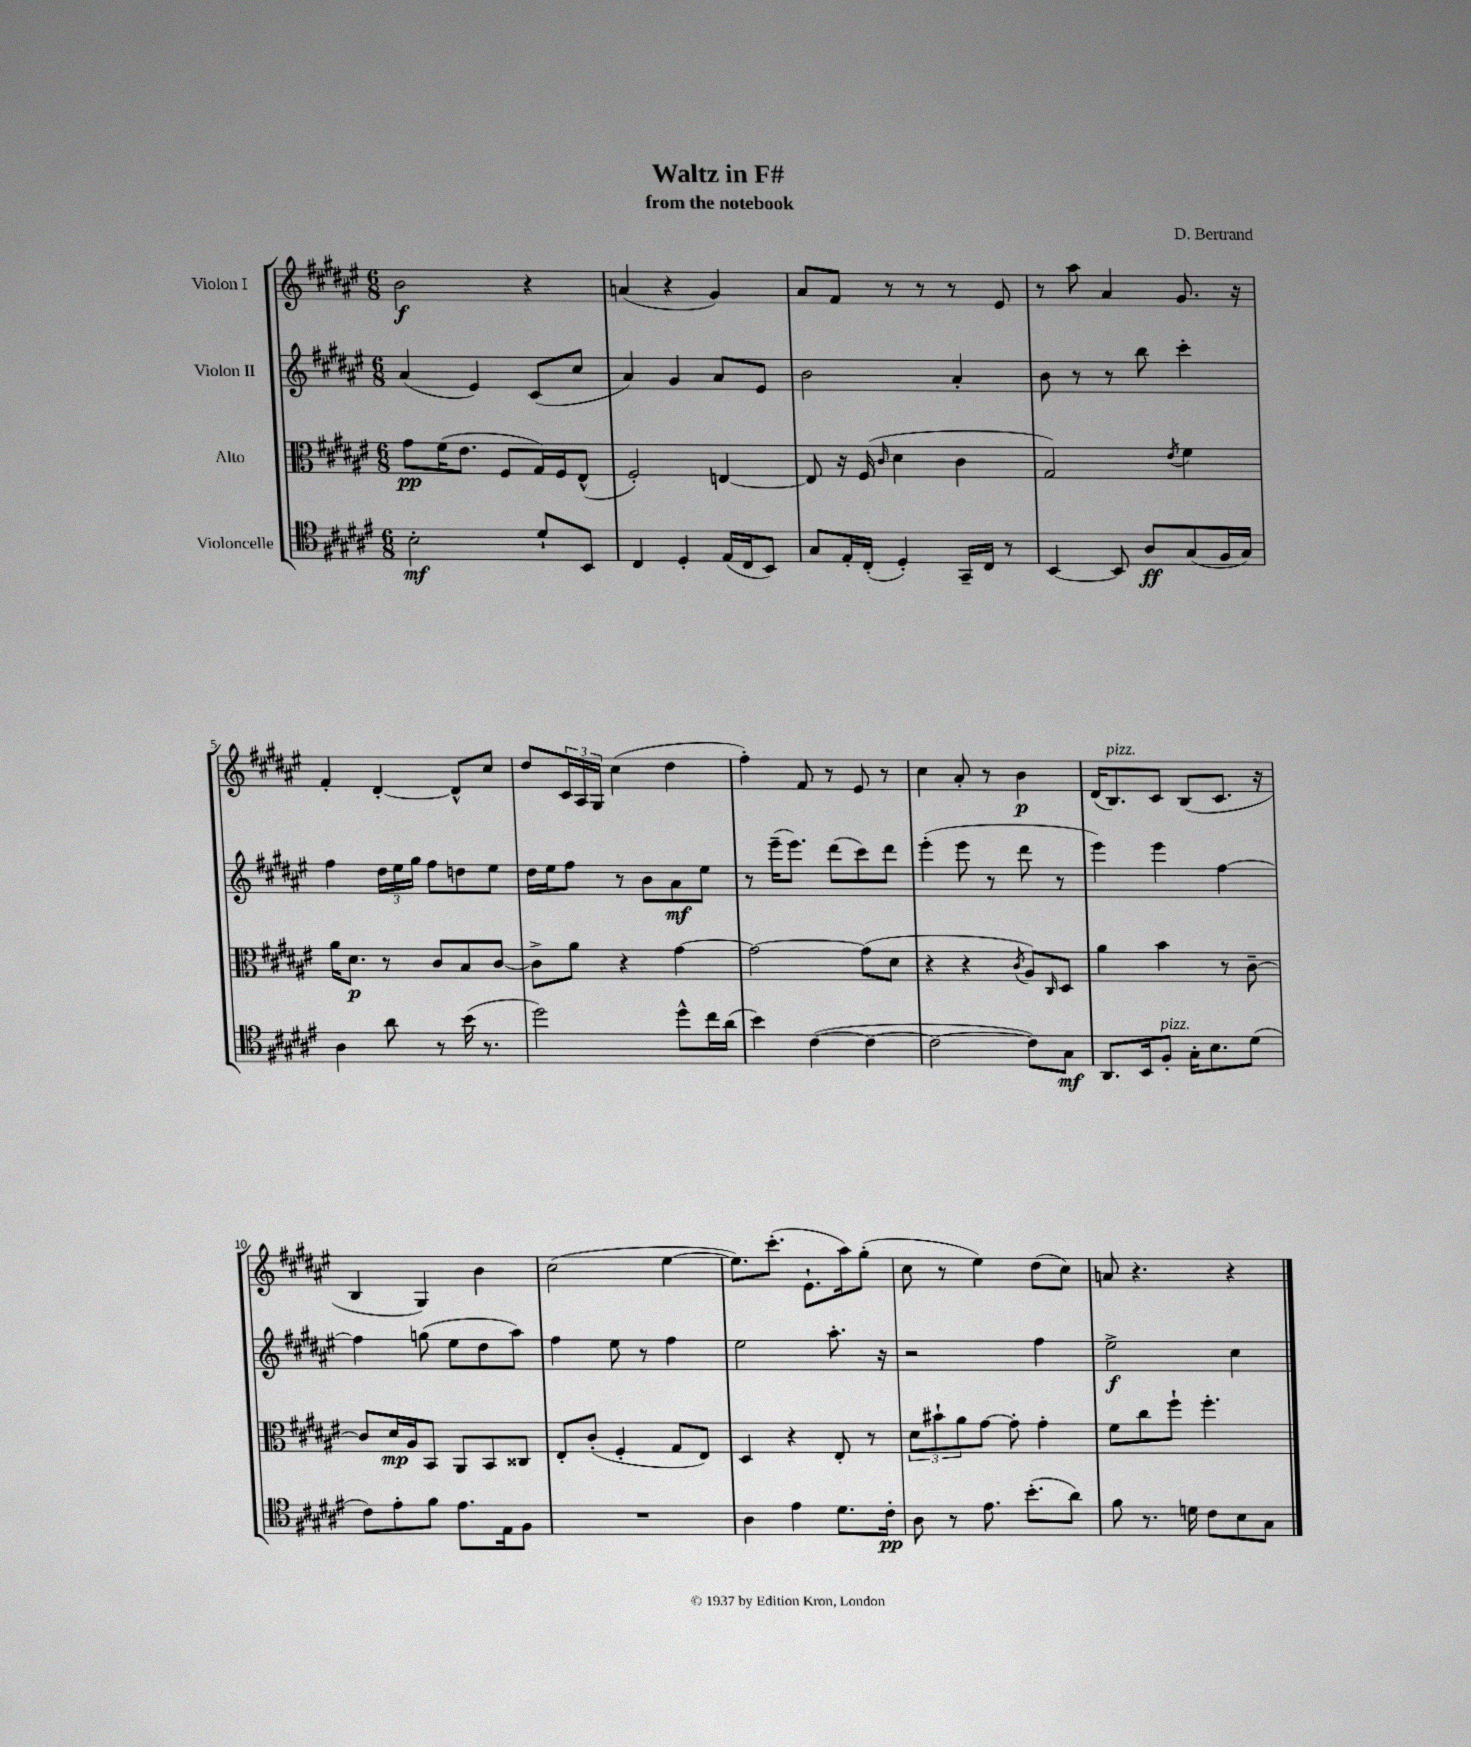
\header { title = "Waltz in F#" composer = "D. Bertrand" subtitle = "from the notebook" }
<<
\new StaffGroup <<
\new Staff = "s0" \with { instrumentName = "Violon I" } {
    \clef treble \key fis \major \numericTimeSignature \time 6/8
    b'2\f r4 |
    a'4( r4 gis'4) |
    ais'8 fis'8 r8 r8 r8 eis'8 |
    r8 ais''8 ais'4 gis'8. r16 |
    fis'4-. dis'4~-. dis'8-^ cis''8 |
    dis''8 \tuplet 3/2 { cis'16 ais16 gis16 } cis''4( dis''4 |
    fis''4-.) fis'8 r8 eis'8 r8 |
    cis''4 ais'8-. r8 b'4\p |
    dis'16( b8.^\markup { \italic "pizz." }) cis'8 b8( cis'8. r16 |
    b4 gis4) b'4 |
    cis''2( eis''4~ |
    eis''8.) cis'''8.-.( eis'8.-! ais''16) gis''8-.( |
    cis''8 r8 eis''4) dis''8( cis''8) |
    a'8 r4. r4 \bar "|." |
}
\new Staff = "s1" \with { instrumentName = "Violon II" } {
    \clef treble \key fis \major \numericTimeSignature \time 6/8
    ais'4( eis'4) cis'8( cis''8 |
    ais'4) gis'4 ais'8 eis'8 |
    b'2 ais'4-. |
    b'8 r8 r8 b''8 cis'''4-. |
    fis''4 \tuplet 3/2 { dis''16 eis''16 gis''16 } fis''8 d''8 eis''8 |
    dis''16 eis''16 fis''8 r8 b'8 ais'8\mf eis''8 |
    r8 eis'''16--( eis'''8.) dis'''8( cis'''8) dis'''8 |
    eis'''4-.( eis'''8 r8 dis'''8 r8 |
    eis'''4) eis'''4 fis''4~ |
    fis''4 g''8( eis''8 dis''8 ais''8) |
    fis''4 eis''8 r8 fis''4 |
    eis''2 ais''8.-. r16 |
    r2 fis''4 |
    eis''2->\f cis''4 \bar "|." |
}
\new Staff = "s2" \with { instrumentName = "Alto" } {
    \clef alto \key fis \major \numericTimeSignature \time 6/8
    gis'8\pp fis'16( eis'8. fis8 gis16) fis16 eis8-^( |
    fis2-.) e4~ |
    e8 r16 fis16( \grace { cis'16 } dis'4 cis'4 |
    gis2) \acciaccatura { eis'8 } fis'4 |
    ais'16 dis'8.\p r8 cis'8 b8 cis'8~ |
    cis'8-> ais'8 r4 gis'4~ |
    gis'2~ gis'8( dis'8 |
    r4 r4 \acciaccatura { cis'8 } ais8) \grace { cis16 } dis8 |
    ais'4 b'4 r8 cis'8~-- |
    cis'8 dis'16\mp ais16 b,8 ais,8 b,8 cisis8 |
    eis8-. cis'8-.( fis4-. gis8 eis8) |
    dis4 r4 eis8-. r8 |
    \tuplet 3/2 { dis'8 bis'8-! ais'8 } gis'8~ gis'8-. gis'4-. |
    fis'8 cis''8 fis''8-! fis''4.-. \bar "|." |
}
\new Staff = "s3" \with { instrumentName = "Violoncelle" } {
    \clef tenor \key fis \major \numericTimeSignature \time 6/8
    b2-.\mf dis'8-! b,8 |
    cis4 dis4-. eis16( cis16 b,8) |
    gis8 eis16-. cis16-.( dis4-.) gis,16-- cis16 r8 |
    b,4~ b,8 ais8\ff gis8( fis16 gis16) |
    ais4 ais'8 r8 b'16( r8. |
    dis''2) dis''8-^ cis''16 ais'16( |
    b'4) cis'4~( cis'4~ |
    cis'2~ cis'8) gis8\mf |
    ais,8. b,16 fis8-.^\markup { \italic "pizz." } gis16-. b8. dis'8( |
    cis'8) eis'8-. fis'8 eis'8. eis16 fis8 |
    R2. |
    ais4 eis'4 dis'8. cis'16-.\pp |
    ais8 r8 eis'8. b'8.-.( ais'8) |
    fis'8 r8. d'16 cis'8 b8 gis8 \bar "|." |
}
>>
>>
